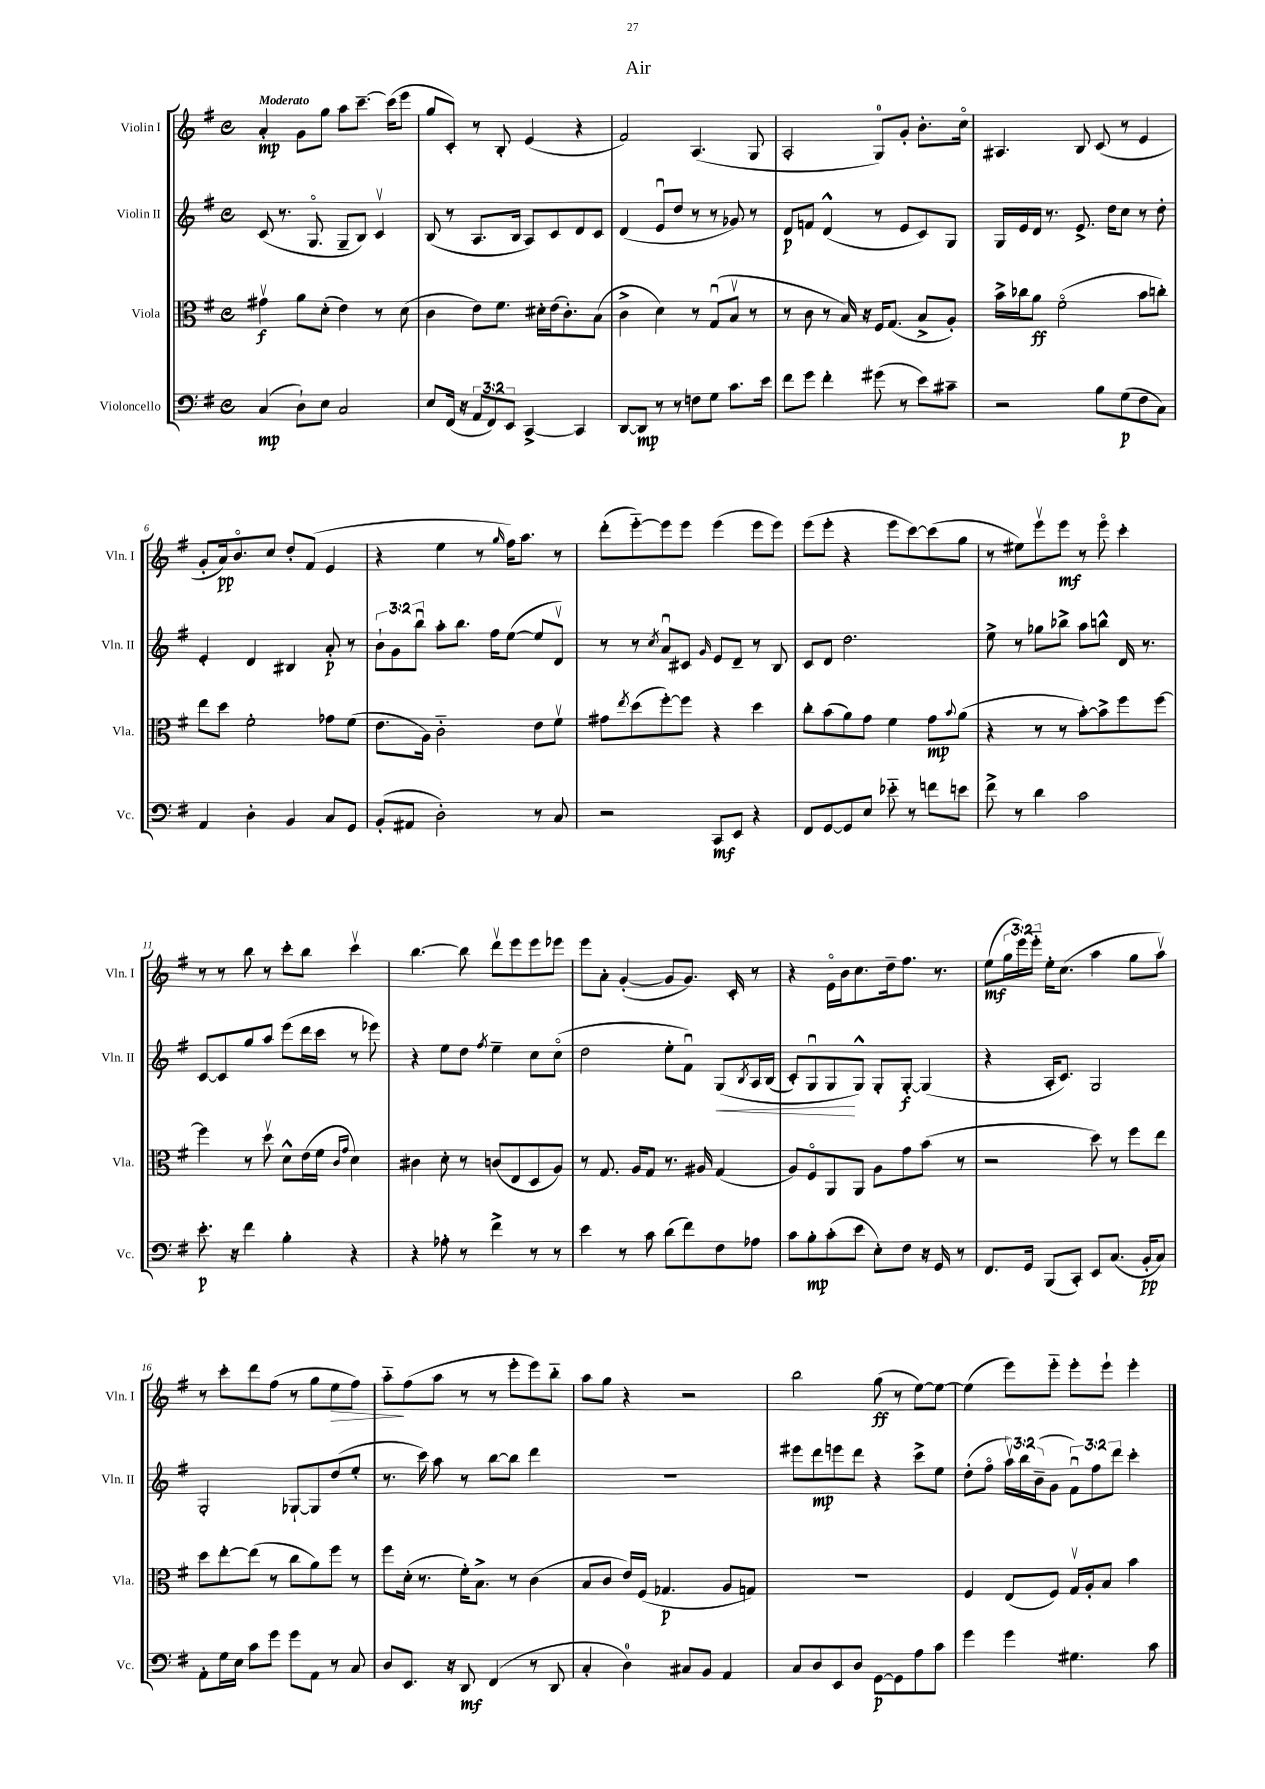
\header { title = "Air" }
<<
\new StaffGroup <<
\new Staff = "s0" \with { instrumentName = "Violin I" shortInstrumentName = "Vln. I" } {
    \clef treble \key g \major \defaultTimeSignature \time 4/4 \override Staff.TupletNumber.text = #tuplet-number::calc-fraction-text \tempo "Moderato"
    a'4-.\mp g'8 g''8 a''8 c'''8.~-- c'''16( e'''8 |
    g''8 c'8-.) r8 b8-. e'4( r4 |
    fis'2) a4.( g8 |
    a2-. g8-0) g'8-. b'8.-. c''16\flageolet |
    ais4. b8 c'8( r8 e'4 |
    g'8-. a'16\pp) b'8.\flageolet c''8 d''8-. fis'8( e'4 |
    r4 e''4 r8 \grace { g''16 } fis''16) a''8. r8 |
    d'''8-.( e'''8~-_) e'''8 e'''8 e'''4( e'''8 e'''8) |
    e'''8( e'''8-. r4 e'''8 c'''8~) c'''8( g''8 |
    r8 eis''8) e'''8\upbow e'''8\mf r8 e'''8\flageolet c'''4-. |
    r8 r8 b''8 r8 c'''8-. b''8 c'''4\upbow |
    b''4.~ b''8 d'''8\upbow e'''8 e'''8 ees'''8 |
    e'''8 a'8-. g'4~-.( g'8 g'8.) c'16-. r8 |
    r4 e'16\flageolet b'16 c''8. d''16-- fis''8. r8. |
    e''8\mf( \tuplet 3/2 { g''16 e'''16) e'''16-_ } e''16-. c''8.( a''4 g''8 a''8\upbow) |
    r8 c'''8-. d'''8 fis''8( r8 g''8 e''8\> fis''8) |
    a''8-_\! fis''8( a''8 r8 r8 e'''8-. e'''8) b''8-_ |
    a''8 g''8 r4 r2 |
    b''2 g''8\ff( r8 e''8~) e''8~ |
    e''4( e'''8) e'''8-_ e'''8-. e'''8-! e'''4-. \bar "|." |
}
\new Staff = "s1" \with { instrumentName = "Violin II" shortInstrumentName = "Vln. II" } {
    \clef treble \key g \major \defaultTimeSignature \time 4/4 \override Staff.TupletNumber.text = #tuplet-number::calc-fraction-text
    c'8( r8. g8.\flageolet g8-- b8) c'4\upbow |
    b8( r8 a8. b16 a8) c'8 d'8 c'8 |
    d'4( e'8\downbow d''8 r8 r8 ges'8) r8 |
    d'8\p f'8 d'4-^( r8 e'8 c'8) g8 |
    g16 e'16 d'16 r8. e'8.-> d''16 c''8 r8 d''8-. |
    e'4-. d'4 bis4 a'8-.\p r8 |
    \tuplet 3/2 { b'8-! g'8 b''8\downbow } a''8-. b''8. fis''16 e''8~( e''8 d'8\upbow) |
    r8 r8 \acciaccatura { c''8 } a'8\downbow cis'8 \grace { g'16 } e'8 d'8-- r8 b8 |
    c'8 d'8 d''2. |
    e''8-> r8 ges''8 bes''8-> a''8 b''8-^ d'16 r8. |
    c'8~ c'8 g''8 a''8 e'''8( d'''16 c'''16 r8 ees'''8) |
    r4 e''8 d''8 \acciaccatura { fis''8 } e''4-- c''8 c''8\flageolet( |
    d''2 e''8-. fis'8\downbow) g8\<\( \acciaccatura { b8 } a16 b16( |
    c'8-.) g8\downbow g8\! g8-^\) g8-. g8~-.\f g4( |
    r4 a16-. c'8.) g2 |
    g2-. ges8~-! ges8 d''8( e''8-. |
    r8. c'''16) a''8 r8 b''8~ b''8 d'''4 |
    r1 |
    eis'''8 d'''8\mp e'''8 d'''8 r4 c'''8-> e''8 |
    d''8-.( fis''8\flageolet \tuplet 3/2 { a''16\upbow) b''16 b'16--( } g'8 \tuplet 3/2 { fis'8\downbow) fis''8 d'''8 } c'''4-. \bar "|." |
}
\new Staff = "s2" \with { instrumentName = "Viola" shortInstrumentName = "Vla." } {
    \clef alto \key g \major \defaultTimeSignature \time 4/4
    gis'4\upbow\f a'8 d'8-.( e'4) r8 d'8( |
    c'4 e'8) fis'8. dis'16-. e'16( c'8.-.) b8( |
    c'4-> d'4) r8 g8\downbow( b8\upbow r8 |
    r8 c'8 r8 b16) r16 fis16 g8.( b8-> a8-.) |
    b'16-> ces''16 a'8\ff fis'2\flageolet( b'8 c''8-.) |
    e''8 d''8 fis'2-. ges'8 fis'8( |
    e'8. a16) c'2-_ e'8 fis'8\upbow |
    gis'8 \acciaccatura { e''8 } d''8( fis''8~-.) fis''8 r4 d''4 |
    c''8-. b'8( a'8) g'8 fis'4 g'8\mp \appoggiatura { b'8 } a'8( |
    r4 r8 r8 b'8~-.) b'8-> fis''8 fis''8~ |
    fis''4 r8 d''8\upbow d'8-^ e'16( fis'16 \grace { c'16 g'16 } d'4) |
    cis'4 d'8-. r8 c'8( e8 d8 a8) |
    r8 g8. a16 g8 r8. ais16 g4( |
    a8) fis8\flageolet a,8 a,8 a8 g'8 b'8( r8 |
    r2 d''8) r8 fis''8 e''8 |
    d''8 e''8~-. e''8( r8 c''8 a'8) fis''8 r8 |
    fis''8 d'16-.( r8. fis'16-.) b8.-> r8 c'4( |
    b8 c'8 e'16) fis16( ges4.\p a8 g8) |
    R1 |
    fis4 e8( fis8) g16\upbow a16-. b8 b'4 \bar "|." |
}
\new Staff = "s3" \with { instrumentName = "Violoncello" shortInstrumentName = "Vc." } {
    \clef bass \key g \major \defaultTimeSignature \time 4/4 \override Staff.TupletNumber.text = #tuplet-number::calc-fraction-text
    c4\mp( d8-!) e8 c2 |
    e8 fis,16( r16 \tuplet 3/2 { a,8 fis,8) e,8 } c,4~-> c,4 |
    d,8~ d,8\mp r8 r8 f8 g8 c'8. e'16 |
    fis'8 g'8 fis'4-. gis'8( r8 e'8) cis'8-- |
    r2 b8 g8\p( fis8 c8) |
    a,4 d4-. b,4 c8 g,8 |
    b,8-.( ais,8 d2-.) r8 c8 |
    r2 c,8\mf e,8 r4 |
    fis,8 g,8~ g,8 e8 ees'8-_ r8 f'8 e'8 |
    fis'8-> r8 d'4 c'2 |
    e'8.-.\p r16 fis'4 b4-. r4 |
    r4 aes8-. r8 fis'4-> r8 r8 |
    e'4 r8 c'8 d'8( fis'8) fis8 aes8 |
    c'8 b8-.\mp c'8-.( e'8 e8-.) fis8 r16 g,16 r8 |
    fis,8. g,16 b,,8( c,8-.) e,8 c8.( b,16-.\pp c8) |
    a,8-. g16 e16 c'8 g'8 g'8 a,8 r8 c8 |
    d8 e,8. r16 d,8\mf fis,4( r8 d,8 |
    c4-. d4-0) cis8 b,8 a,4 |
    c8 d8 e,8 d8 g,8~\p g,8 a8 c'8 |
    g'4 g'4 gis4. c'8 \bar "|." |
}
>>
>>
